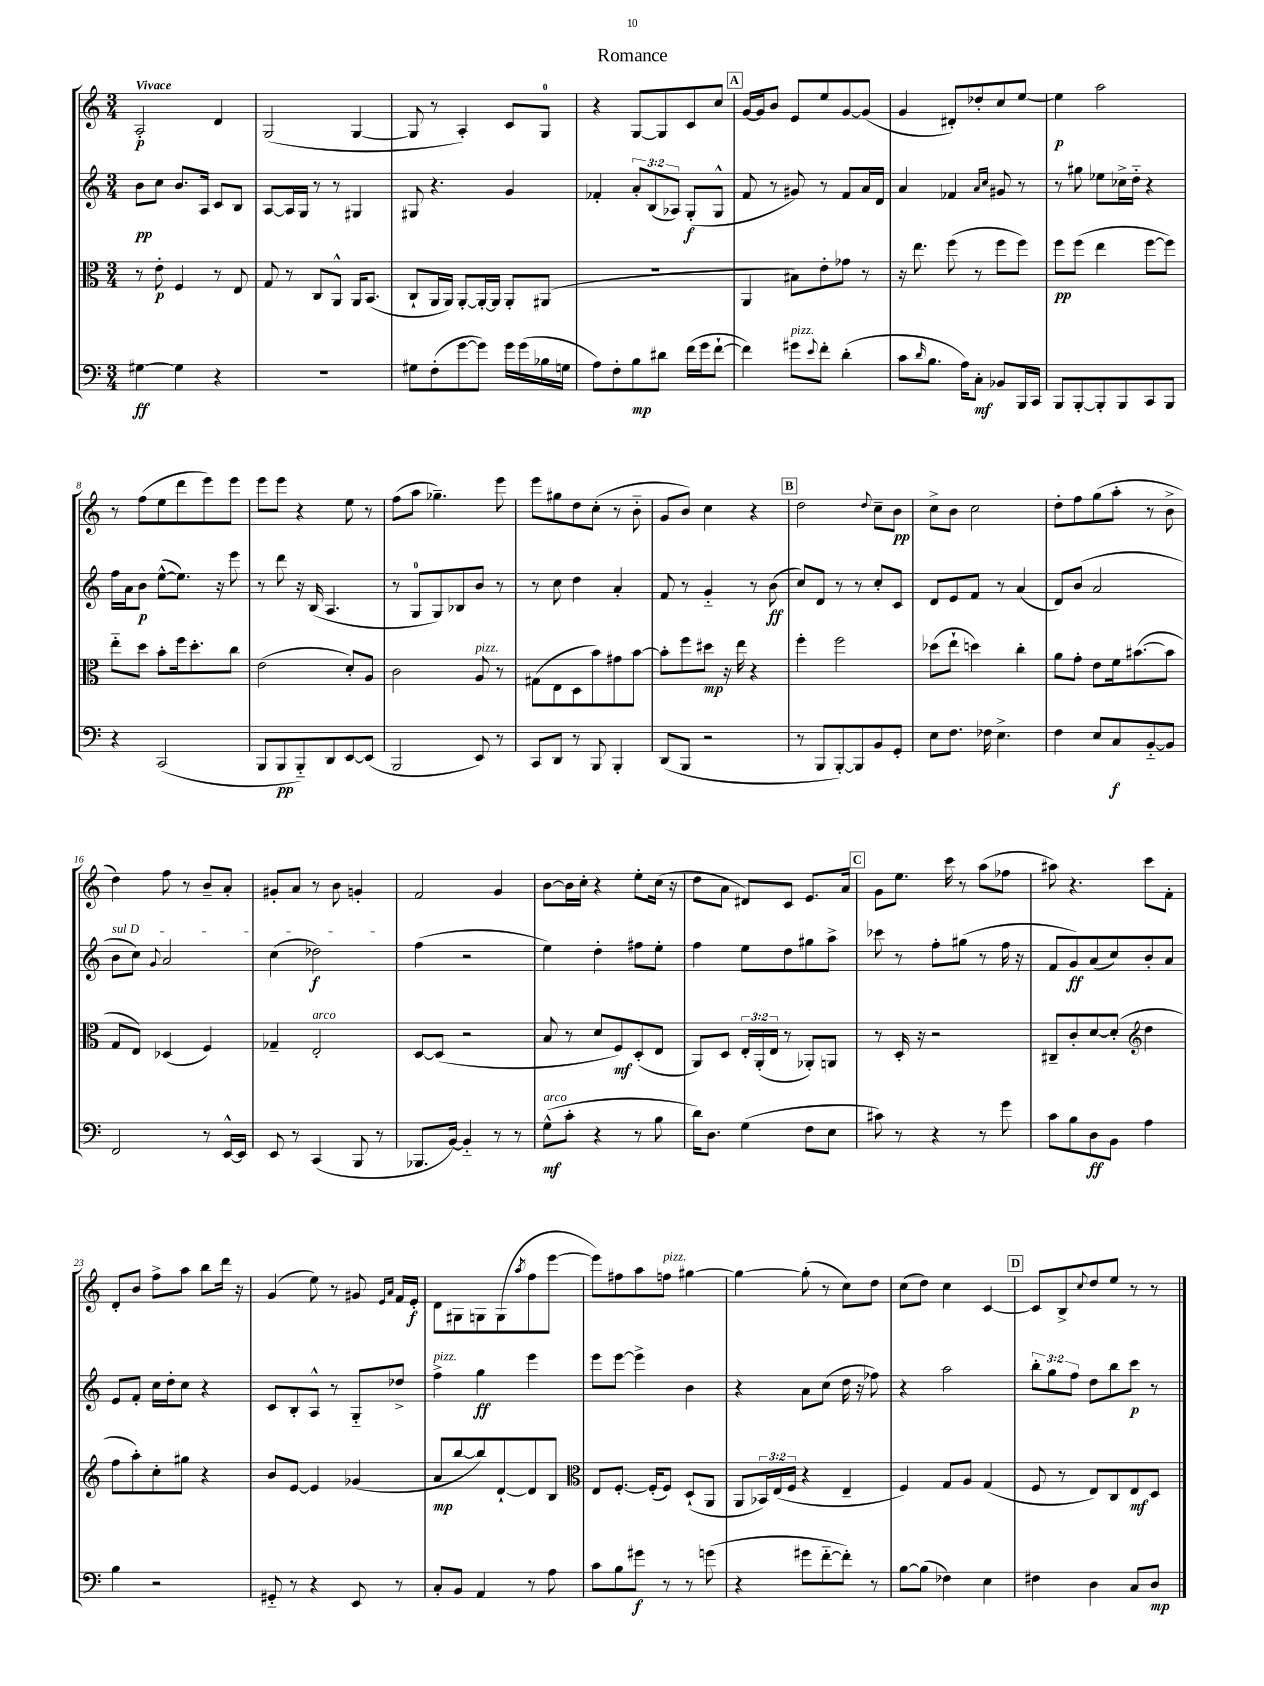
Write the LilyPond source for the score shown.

\header { title = "Romance" }
<<
\new StaffGroup <<
\new Staff = "s0" {
    \clef treble \key c \major \numericTimeSignature \time 3/4 \tempo "Vivace"
    a2-.\p d'4 |
    g2( g4~ |
    g8 r8 a4-.) c'8 g8-0 |
    r4 g8~ g8 c'8 c''8 |
    \mark \markup { \box "A" } g'16~ g'16 b'8 e'8 e''8 g'8~ g'8( |
    g'4 dis'8-.) des''8-. c''8 e''8~ |
    e''4\p a''2 |
    r8 f''8( e''8 d'''8 e'''8) e'''8 |
    e'''8 e'''8 r4 e''8 r8 |
    f''8( a''8 ges''4.--) e'''8 |
    e'''8 gis''8 d''8 c''8-.( r8 b'8-_ |
    g'8 b'8) c''4 r4 |
    \mark \markup { \box "B" } d''2 \appoggiatura { d''8 } c''8-- b'8\pp |
    c''8-> b'8 c''2 |
    d''8-. f''8 g''8( a''8-. r8 b'8-> |
    d''4) f''8 r8 b'8-- a'8-. |
    gis'8-. a'8 r8 b'8 g'4-. |
    f'2 g'4 |
    b'8~ b'16 c''16-. r4 e''8-. c''16( r16 |
    d''8 a'8 dis'8) c'8 e'8. a'16 |
    \mark \markup { \box "C" } g'8 e''8. c'''16 r8 a''8( fes''8 |
    ais''8) r4. c'''8 f'8-. |
    d'8-. b'8 f''8-> a''8 b''8 d'''16 r16 |
    g'4( e''8) r8 gis'8 \grace { e'16 a'16 } f'16 e'16-.\f |
    d'8 gis8 g8 g8( \acciaccatura { a''8 } f''8 e'''8~ |
    e'''8) fis''8 a''8 f''8^\markup { \italic "pizz." } gis''4~ |
    gis''4~ gis''8-.( r8 c''8) d''8 |
    c''8( d''8) c''4 c'4~ |
    \mark \markup { \box "D" } c'8 b8-> \appoggiatura { c''8 } d''8 e''8 r8 r8 \bar "|." |
}
\new Staff = "s1" {
    \clef treble \key c \major \numericTimeSignature \time 3/4 \override Staff.TupletNumber.text = #tuplet-number::calc-fraction-text
    b'8\pp c''8 b'8. a16 c'8 b8 |
    a8~ a16 g16 r8 r8 gis4 |
    gis8 r4. g'4 |
    fes'4-. \tuplet 3/2 { a'8-. b8( aes8) } g8-.\f( g8-^ |
    \mark \markup { \box "A" } f'8 r8 gis'8) r8 f'8 a'16 d'16 |
    a'4 fes'4 \grace { a'16 c''16 } gis'8 r8 |
    r8 gis''8 ees''8 ces''16-> d''16-_ r4 |
    f''16 a'16 b'8\p e''8~-^( e''8.) r16 e'''8 |
    r8 d'''8 r16 b16( a4. |
    r8 g8-0 g8) bes8 b'8 r8 |
    r8 c''8 d''4 a'4-. |
    f'8 r8 g'4-_ r8 b'8\ff( |
    \mark \markup { \box "B" } c''8) d'8 r8 r8 c''8-. c'8 |
    d'8 e'8 f'8 r8 a'4( |
    d'8) b'8( a'2 |
    \once \override TextSpanner.bound-details.left.text = \markup { \italic "sul D" } b'8\startTextSpan c''8) \appoggiatura { g'8 } a'2 |
    c''4( des''2\f\stopTextSpan) |
    f''4( r2 |
    e''4) d''4-. fis''8 e''8-. |
    f''4 e''8 d''8 gis''8 a''8-> |
    \mark \markup { \box "C" } ces'''8 r8 f''8-. gis''8( r8 f''16 r16 |
    f'8 g'8\ff) a'8( c''8) b'8-. a'8 |
    e'8 f'8-. c''16 d''16-. c''8 r4 |
    c'8 b8-. a8-^ r8 g8-_ des''8-> |
    f''4->^\markup { \italic "pizz." } g''4\ff e'''4 |
    e'''8 e'''8~ e'''4-> b'4 |
    r4 a'8 c''8( d''16 r16 fes''8) |
    r4 a''2 |
    \mark \markup { \box "D" } \tuplet 3/2 { b''8-. g''8 f''8 } d''8 b''8 c'''8\p r8 \bar "|." |
}
\new Staff = "s2" {
    \clef alto \key c \major \numericTimeSignature \time 3/4 \override Staff.TupletNumber.text = #tuplet-number::calc-fraction-text
    r8 e'8-.\p f4 r8 e8 |
    g8 r8 c8 a,8-^ a,16 b,8.( |
    c8-! a,16 a,16) a,8~-. a,16~-. a,16 a,8-. ais,8( |
    R2. |
    \mark \markup { \box "A" } a,4 bis8) e'8-. ges'8 r8 |
    r16 e''8. f''8( r8 f''8 f''8) |
    f''8\pp f''8( e''4 f''8~ f''8) |
    e''8-_ d''8 b'8-. f''16 d''8.-. c''8 |
    e'2( d'8-.) a8 |
    c'2 a8^\markup { \italic "pizz." } r8 |
    gis8( e8 d8 b'8) gis'8 b'8~ |
    b'8-. f''8 dis''8\mp r16 e''16 r4 |
    \mark \markup { \box "B" } f''4-. f''2 |
    des''8( e''8-! d''4) c''4-. |
    a'8 g'8-. e'8 f'16 bis'8.~( bis'8 |
    g8 e8) des4( f4) |
    ges4-- e2-.^\markup { \italic "arco" } |
    d8~ d8( r2 |
    b8 r8 d'8 f8\mf) d8-.( e8 |
    a,8) d8 \tuplet 3/2 { e16-. a,16-.( e16 } r8 aes,8-.) a,8 |
    \mark \markup { \box "C" } r8 d16-. r16 r2 |
    cis8-- c'8-. d'8~ d'8-.( \clef treble d''4 |
    f''8 a''8-.) c''8-. gis''8 r4 |
    b'8 e'8~ e'4 ges'4( |
    a'8\mp b''8~ b''8) d'8~-! d'8 b8 |
    \clef alto e8 f8.~-. f16-.( f8) d8-!( a,8 |
    a,8 \tuplet 3/2 { bes,16) e16( f16 } r4 e4-- |
    f4) g8 a8 g4( |
    \mark \markup { \box "D" } f8 r8 e8) c8 e8\mf d8 \bar "|." |
}
\new Staff = "s3" {
    \clef bass \key c \major \numericTimeSignature \time 3/4
    gis4~\ff gis4 r4 |
    R2. |
    gis8 f8-.( g'8~ g'8) g'16 g'16( bes16 g16 |
    a8) f8-. b8\mp dis'8 f'16( g'16 f'8~-! |
    \mark \markup { \box "A" } f'4) gis'8^\markup { \italic "pizz." } \appoggiatura { e'8 } f'8-. d'4-.( |
    c'8 \grace { d'16 } b8. a16) c8-.\mf bes,8 b,,16 c,16 |
    b,,8 b,,8~-. b,,8-. b,,8 c,8 b,,8 |
    r4 c,2( |
    b,,8 b,,8\pp b,,8-_) d,8 e,8~ e,8( |
    b,,2 e,8) r8 |
    c,8 d,8 r8 b,,8 b,,4-. |
    d,8( b,,8 r2 |
    \mark \markup { \box "B" } r8 b,,8 b,,8~-.) b,,8 b,8 g,8-. |
    e8 f8. fes16 e4.-> |
    f4 e8 c8\f b,8~-_ b,8 |
    f,2 r8 e,16~-^ e,16 |
    e,8 r8 c,4( b,,8 r8 |
    bes,,8. b,16~) b,4-_ r8 r8 |
    g8-^\mf^\markup { \italic "arco" }( c'8-. r4 r8 b8 |
    d'16) d8. g4( f8 e8 |
    \mark \markup { \box "C" } cis'8) r8 r4 r8 g'8 |
    c'8 b8 d8\ff b,8 a4 |
    b4 r2 |
    gis,8-_ r8 r4 e,8 r8 |
    c8-. b,8 a,4 r8 a8 |
    c'8 b8 gis'8\f r8 r8 g'8( |
    r4 gis'8 f'8~-_ f'8-.) r8 |
    b8~ b8( fes4) e4 |
    \mark \markup { \box "D" } fis4 d4 c8 d8\mp \bar "|." |
}
>>
>>
